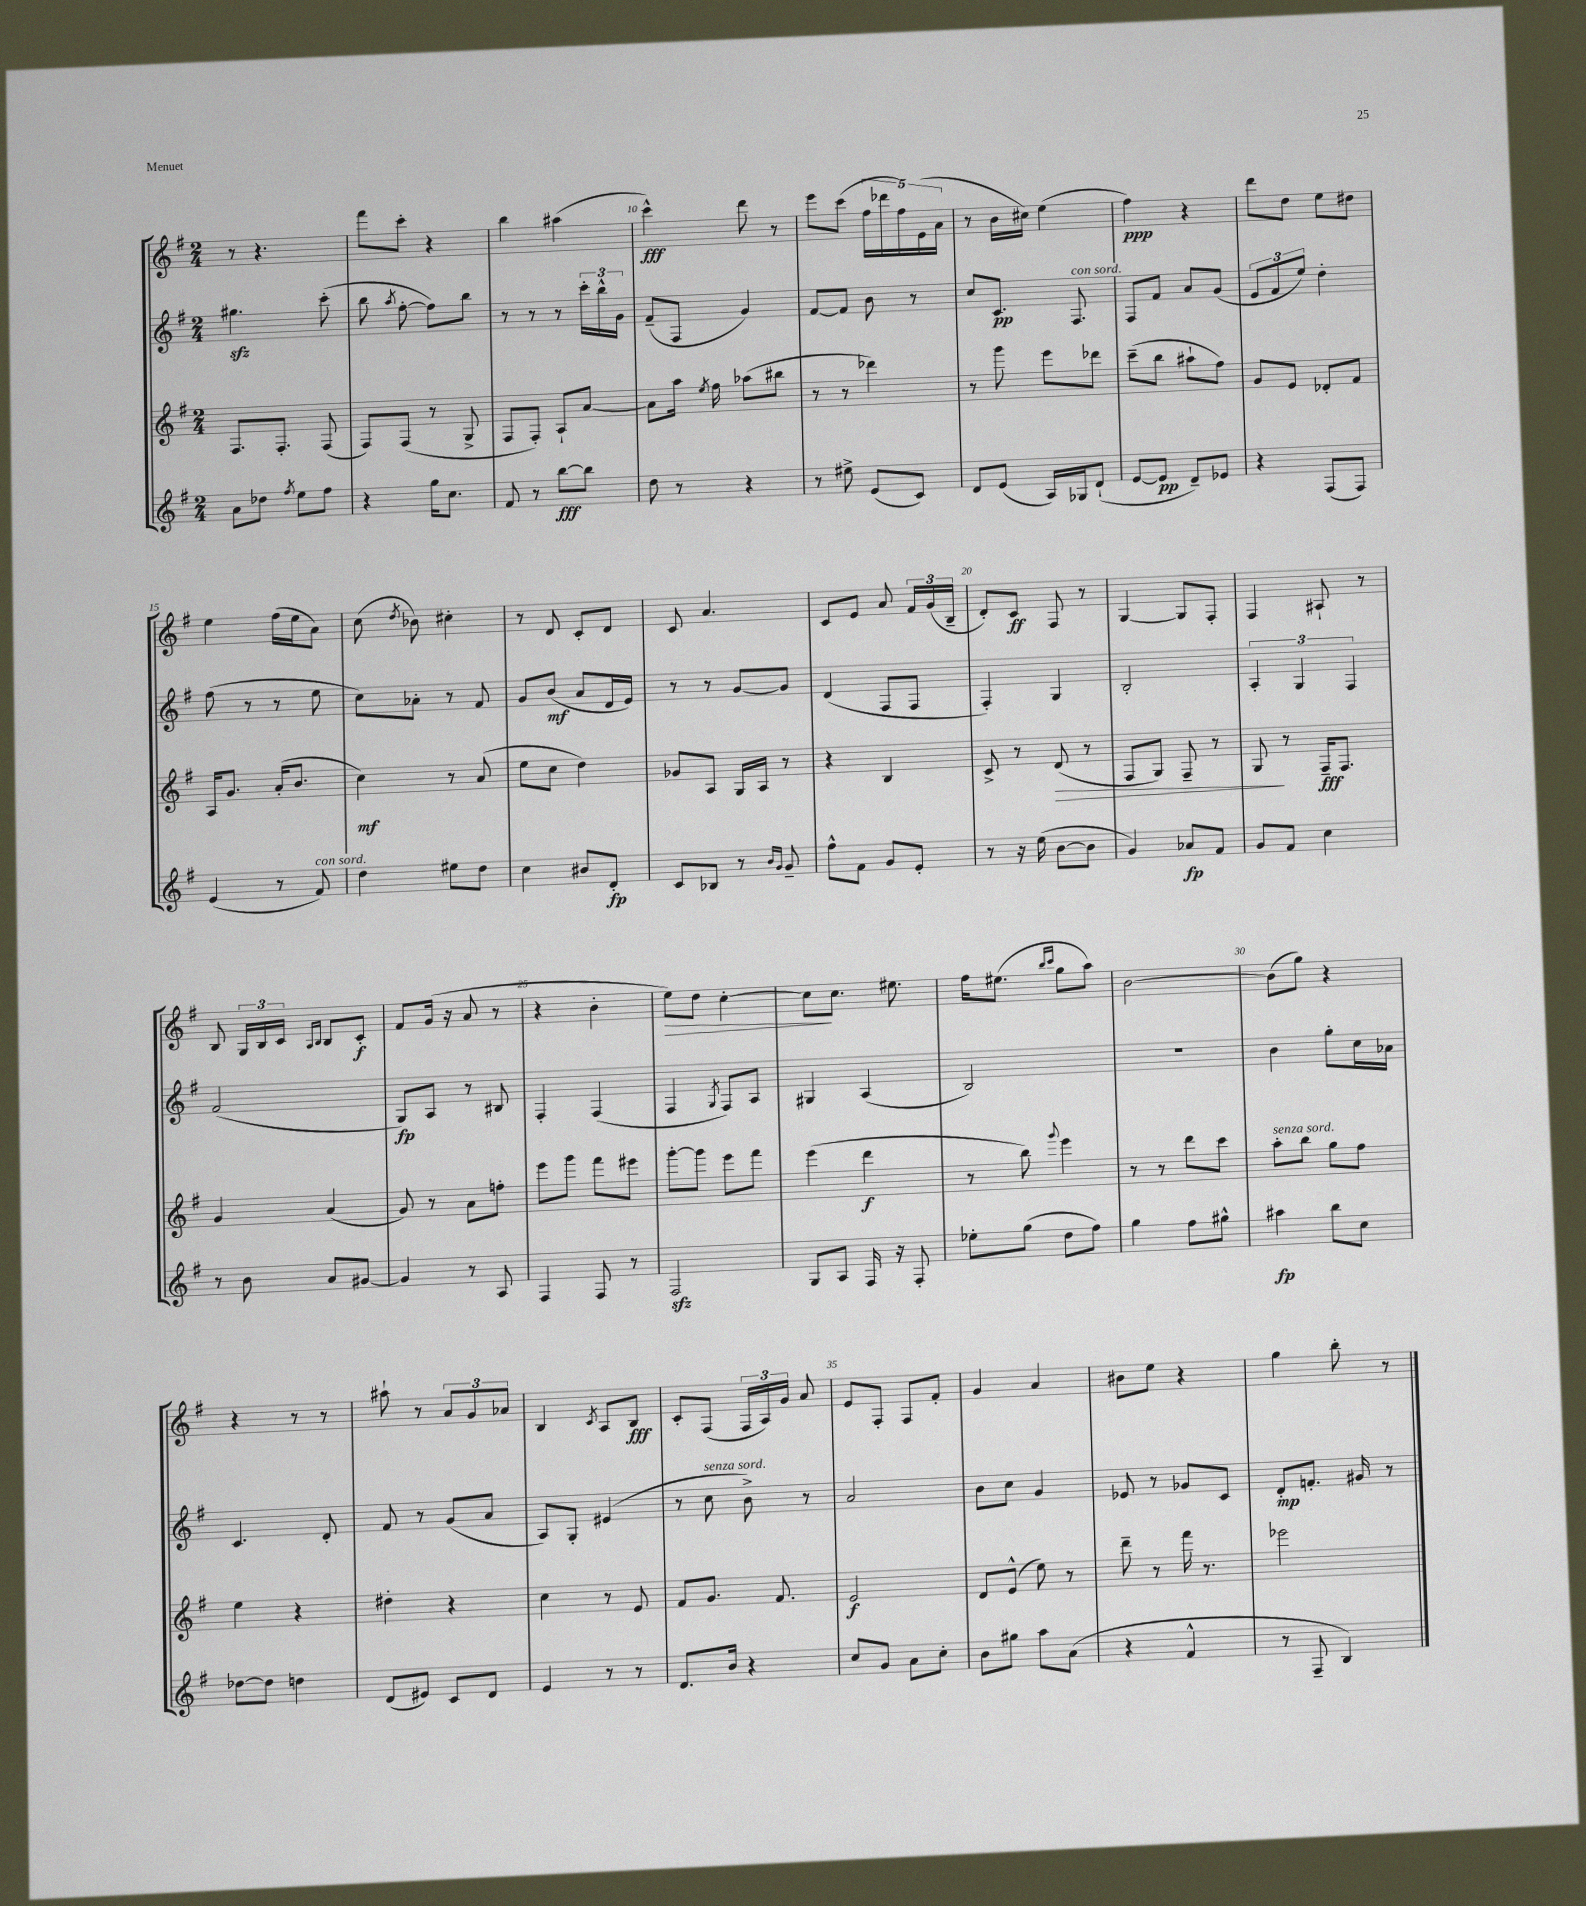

**kern	**dynam	**kern	**dynam	**kern	**dynam	**kern	**dynam
*part4	*part4	*part3	*part3	*part2	*part2	*part1	*part1
*staff4	*staff4	*staff3	*staff3	*staff2	*staff2	*staff1	*staff1
*clefG2	*	*clefG2	*	*clefG2	*	*clefG2	*
*k[f#]	*	*k[f#]	*	*k[f#]	*	*k[f#]	*
*M2/4	*	*M2/4	*	*M2/4	*	*M2/4	*
=7	=7	=7	=7	=7	=7	=7	=7
8a\L	.	8.F#/L	.	4.gg#Xzz\	.	8r	.
8dd-X\J	.	.	.	.	.	4.r	.
.	.	8.F#'/J	.	.	.	.	.
8qff#/	.	.	.	.	.	.	.
8ee\L	.	.	.	.	.	.	.
8ff#\J	.	(8F#/	.	(8ccc'\	.	.	.
=8	=8	=8	=8	=8	=8	=8	=8
4r	.	8F#/L)	.	8bb\	.	8fff#\L	.
.	.	.	.	8qaa/	.	.	.
.	.	(8F#/J	.	[8ff#'\	.	8ccc'\J	.
16gg\KL	.	8r	.	8ff#\L])	.	4r	.
8.cc\J	.	.	.	.	.	.	.
.	.	8G^/	.	8bb\J	.	.	.
=9	=9	=9	=9	=9	=9	=9	=9
8f#/	.	8F#/L	.	8r	.	4bb\	.
8r	.	8F#'/J)	.	8r	.	.	.
[8bb\L	fff	8A`/L	.	8r	.	(4aa#X\	.
8bb\J]	.	[8a/J	.	24ccc'\LL	.	.	.
.	.	.	.	24bb^^\	.	.	.
.	.	.	.	24g\JJ	.	.	.
=10	=10	=10	=10	=10	=10	=10	=10
8dd\	.	8a\L]	.	(8f#~/L	.	4ccc^^\)	fff
8r	.	16aa\Jk	.	8F#/J	.	.	.
.	.	8qee/	.	.	.	.	.
.	.	16ff#\	.	.	.	.	.
4r	.	(8aa-X\L	.	4g/)	.	8ddd\	.
.	.	8bb#X\J	.	.	.	8r	.
=11	=11	=11	=11	=11	=11	=11	=11
8r	.	8r	.	[8f#/L	.	8eee\L	.
8ee#X^\	.	8r	.	8f#/J]	.	(8ccc\J	.
(8e/L	.	4ddd-X\)	.	8b\	.	20ff#\LL	.
.	.	.	.	.	.	20ddd-X\	.
.	.	.	.	.	.	20ff#\)	.
8c/J)	.	.	.	8r	.	.	.
.	.	.	.	.	.	(20e\	.
.	.	.	.	.	.	20a\JJ	.
=12	=12	=12	=12	=12	=12	=12	=12
8d/L	.	8r	.	8cc/L	.	8r	.
(8e/J	.	8ggg\	.	8.c/J	pp	16b\LL	.
.	.	.	.	.	.	16cc#X\JJ)	.
16A/LL)	.	8eee\L	.	.	.	(4ee\	.
!	!	!	!	!LO:TX:a:i:t=con sord.	!	!	!
16G-X/J	.	.	.	8.F#/	.	.	.
(8d`/J	.	8ddd-X\J	.	.	.	.	.
=13	=13	=13	=13	=13	=13	=13	=13
[8e/L	.	(8ccc~\L	.	8F#/L	.	4ff#\)	ppp
8e/J]	pp	8bb\J	.	8f#/J	.	.	.
8d~/L)	.	8aa#X`\L	.	8a/L	.	4r	.
8e-X/J	.	8ff#\J)	.	(8g/J	.	.	.
=14	=14	=14	=14	=14	=14	=14	=14
4r	.	8g/L	.	12e/L	.	8ddd\L	.
.	.	.	.	12f#/	.	.	.
.	.	8e/J	.	.	.	8dd\J	.
.	.	.	.	12ee/J)	.	.	.
(8F#/L	.	8d-X'/L	.	4dd'\	.	8ee\L	.
8F#/J)	.	8f#/J	.	.	.	8dd#X\J	.
!!LO:LB:g=z
=15	=15	=15	=15	=15	=15	=15	=15
(4e/	.	16A/KL	.	(8ff#\	.	4ee\	.
.	.	8.g/J	.	.	.	.	.
.	.	.	.	8r	.	.	.
8r	.	(16a'/KL	.	8r	.	(16ff#\LL	.
.	.	8.b/J	.	.	.	16ee\J	.
!LO:TX:a:i:t=con sord.	!	!	!	!	!	!	!
8f#/)	.	.	.	8ee\	.	8a\J)	.
=16	=16	=16	=16	=16	=16	=16	=16
4dd\	.	4cc\)	mf	8cc\L)	.	(8cc\	.
.	.	.	.	.	.	8qdd/	.
.	.	.	.	8a-X'\J	.	8b-X\)	.
8ee#X\L	.	8r	.	8r	.	4cc#X'\	.
8dd\J	.	(8a/	.	8f#/	.	.	.
=17	=17	=17	=17	=17	=17	=17	=17
4cc\	.	8ee\L	.	8g/L	.	8r	.
.	.	8cc\J	.	(8b/J	mf	8d/	.
8b#X/L	.	4dd\)	.	8a/L	.	8c'/L	.
8d'/J	fp	.	.	16d/L	.	8d/J	.
.	.	.	.	16e/JJ)	.	.	.
=18	=18	=18	=18	=18	=18	=18	=18
8c/L	.	8g-X/L	.	8r	.	8c/	.
8B-X/J	.	8A/J	.	8r	.	4.a/	.
8r	.	16G/LL	.	[8g/L	.	.	.
.	.	16A/JJ	.	.	.	.	.
16qqb/LL	.	.	.	.	.	.	.
16qqg/JJ	.	.	.	.	.	.	.
8g~/	.	8r	.	8g/J]	.	.	.
=19	=19	=19	=19	=19	=19	=19	=19
8ff#^^\L	.	4r	.	(4d/	.	8c/L	.
8f#\J	.	.	.	.	.	8e/J	.
8g/L	.	4B/	.	8F#/L	.	8a/	.
8e'/J	.	.	.	8F#/J	.	24f#/LL	.
.	.	.	.	.	.	(24g/	.
.	.	.	.	.	.	24B~/JJ	.
=20	=20	=20	=20	=20	=20	=20	=20
8r	.	8c^/	.	4F#'/)	.	8d'/L)	.
16r	.	8r	.	.	.	8c/J	ff
(16ee\	.	.	.	.	.	.	.
!	!	!	!LO:HP:b	!	!	!	!
[8b\L	.	(8d/	>	4G/	.	8F#/	.
8b\J]	.	8r	.	.	.	8r	.
=21	=21	=21	=21	=21	=21	=21	=21
4g/)	.	8F#/L	.	2B'/	.	[4G/	.
.	.	8G/J)	.	.	.	.	.
8a-X/L	fp	8F#~/	.	.	.	8G/L]	.
8f#/J	.	8r	.	.	.	8F#'/J	.
=22	=22	=22	=22	=22	=22	=22	=22
8g/L	.	8G/	.	6A'/	.	4F#/	.
8f#/J	.	8r	]	.	.	.	.
.	.	.	.	6G/	.	.	.
4cc\	.	16F#~/KL	fff	.	.	8A#X`/	.
.	.	8.F#/J	.	.	.	.	.
.	.	.	.	6F#/	.	.	.
.	.	.	.	.	.	8r	.
!!LO:LB:g=z
=23	=23	=23	=23	=23	=23	=23	=23
8r	.	4g/	.	(2f#/	.	8B/	.
8b\	.	.	.	.	.	24G/LL	.
.	.	.	.	.	.	24B/	.
.	.	.	.	.	.	24c/JJ	.
.	.	.	.	.	.	16qqA/LL	.
.	.	.	.	.	.	16qqB/JJ	.
8a/L	.	(4a/	.	.	.	8B/L	.
[8g#X/J	.	.	.	.	.	8c'/J	f
=24	=24	=24	=24	=24	=24	=24	=24
4g#/]	.	8g/)	.	8G/L)	fp	8f#/L	.
.	.	8r	.	8A/J	.	(16g/Jk	.
.	.	.	.	.	.	16r	.
8r	.	8a\L	.	8r	.	8a/	.
8A/	.	8ffn'\J	.	8B#X/	.	8r	.
=25	=25	=25	=25	=25	=25	=25	=25
4F#/	.	8eee\L	.	4F#'/	.	4r	.
.	.	8ggg\J	.	.	.	.	.
8F#/	.	8fff#\L	.	(4F#/	.	4b'\	.
8r	.	8eee#X\J	.	.	.	.	.
=26	=26	=26	=26	=26	=26	=26	=26
!	!	!	!	!	!	!	!LO:HP:b
2F#zz/	.	[8ggg'\L	.	4F#/	.	8ee\L)	>
.	.	8ggg\J]	.	.	.	8dd\J	.
.	.	.	.	8qG/	.	.	.
.	.	8eee\L	.	8F#/L)	.	[4cc'\	.
.	.	8fff#\J	.	8A/J	.	.	.
=27	=27	=27	=27	=27	=27	=27	=27
8G/L	.	(4eee\	.	4G#X/	.	8cc\L]	.
8A/J	.	.	.	.	.	8.cc\J	]
16F#/	.	4ddd\	f	(4A/	.	.	.
16r	.	.	.	.	.	8.ee#X\	.
8F#'/	.	.	.	.	.	.	.
=28	=28	=28	=28	=28	=28	=28	=28
8ee-X'\L	.	8r	.	2B/)	.	16ff#\KL	.
.	.	.	.	.	.	(8.ee#X\J	.
(8gg\J	.	8bb\)	.	.	.	.	.
.	.	.	.	.	.	16qqbb/LL	.
.	.	8qqggg/	.	.	.	16qqccc/JJ	.
8dd\L	.	4eee\	.	.	.	8gg\L	.
8ff#\J)	.	.	.	.	.	8aa\J)	.
=29	=29	=29	=29	=29	=29	=29	=29
4gg\	.	8r	.	2r	.	[2b\	.
.	.	8r	.	.	.	.	.
8ff#\L	.	8ddd\L	.	.	.	.	.
8gg#X^^\J	.	8ccc\J	.	.	.	.	.
=30	=30	=30	=30	=30	=30	=30	=30
!	!	!LO:TX:a:i:t=senza sord.	!	!	!	!	!
4aa#X\	fp	8aa'\L	.	4b\	.	(8b\L]	.
.	.	8bb\J	.	.	.	8gg\J)	.
8bb\L	.	8gg\L	.	8gg'\L	.	4r	.
8cc\J	.	8ff#\J	.	16cc\L	.	.	.
.	.	.	.	16a-X\JJ	.	.	.
!!LO:LB:g=z
=31	=31	=31	=31	=31	=31	=31	=31
[8dd-X\L	.	4ee\	.	4.c/	.	4r	.
8dd-\J]	.	.	.	.	.	.	.
4ddn\	.	4r	.	.	.	8r	.
.	.	.	.	8d'/	.	8r	.
=32	=32	=32	=32	=32	=32	=32	=32
(8d/L	.	4dd#X'\	.	8f#/	.	8aa#X`\	.
8e#X/J)	.	.	.	8r	.	8r	.
8c/L	.	4r	.	(8g/L	.	12a/L	.
.	.	.	.	.	.	12g/	.
8d/J	.	.	.	8a/J	.	.	.
.	.	.	.	.	.	12a-X/J	.
=33	=33	=33	=33	=33	=33	=33	=33
4e/	.	4cc\	.	8A/L)	.	4B/	.
.	.	.	.	8G'/J	.	.	.
.	.	.	.	.	.	8qc/	.
8r	.	8r	.	(4e#X/	.	8A/L	.
8r	.	8e/	.	.	.	8B/J	fff
=34	=34	=34	=34	=34	=34	=34	=34
8.d/L	.	8f#/L	.	8r	.	8c'/L	.
!	!	!	!	!LO:TX:a:i:t=senza sord.	!	!	!
.	.	8.g/J	.	8cc\	.	(8F#/J	.
16b/Jk	.	.	.	.	.	.	.
4r	.	.	.	8b^\)	.	24F#/LL	.
.	.	.	.	.	.	24A/)	.
.	.	8.f#/	.	.	.	.	.
.	.	.	.	.	.	24g/JJ	.
.	.	.	.	8r	.	8a/	.
=35	=35	=35	=35	=35	=35	=35	=35
8cc/L	.	2e/	f	2a/	.	8e/L	.
8g/J	.	.	.	.	.	8F#'/J	.
8a\L	.	.	.	.	.	8F#/L	.
8cc'\J	.	.	.	.	.	8f#'/J	.
=36	=36	=36	=36	=36	=36	=36	=36
8b\L	.	8d/L	.	8b\L	.	4g/	.
8gg#X\J	.	(8e^^/J	.	8cc\J	.	.	.
8aa\L	.	8ee\)	.	4g/	.	4a/	.
(8a\J	.	8r	.	.	.	.	.
=37	=37	=37	=37	=37	=37	=37	=37
4r	.	8ddd~\	.	8e-X/	.	8b#X\L	.
.	.	8r	.	8r	.	8ee\J	.
4f#^^/	.	16fff#\	.	8g-X/L	.	4r	.
.	.	8.r	.	.	.	.	.
.	.	.	.	8c/J	.	.	.
=38	=38	=38	=38	=38	=38	=38	=38
8r	.	2eee-X\	.	8d'/L	mp	4gg\	.
8F#~/	.	.	.	8.fn'/J	.	.	.
4B/)	.	.	.	.	.	8bb'\	.
.	.	.	.	16g#X/	.	.	.
.	.	.	.	8r	.	8r	.
==	==	==	==	==	==	==	==
*-	*-	*-	*-	*-	*-	*-	*-
